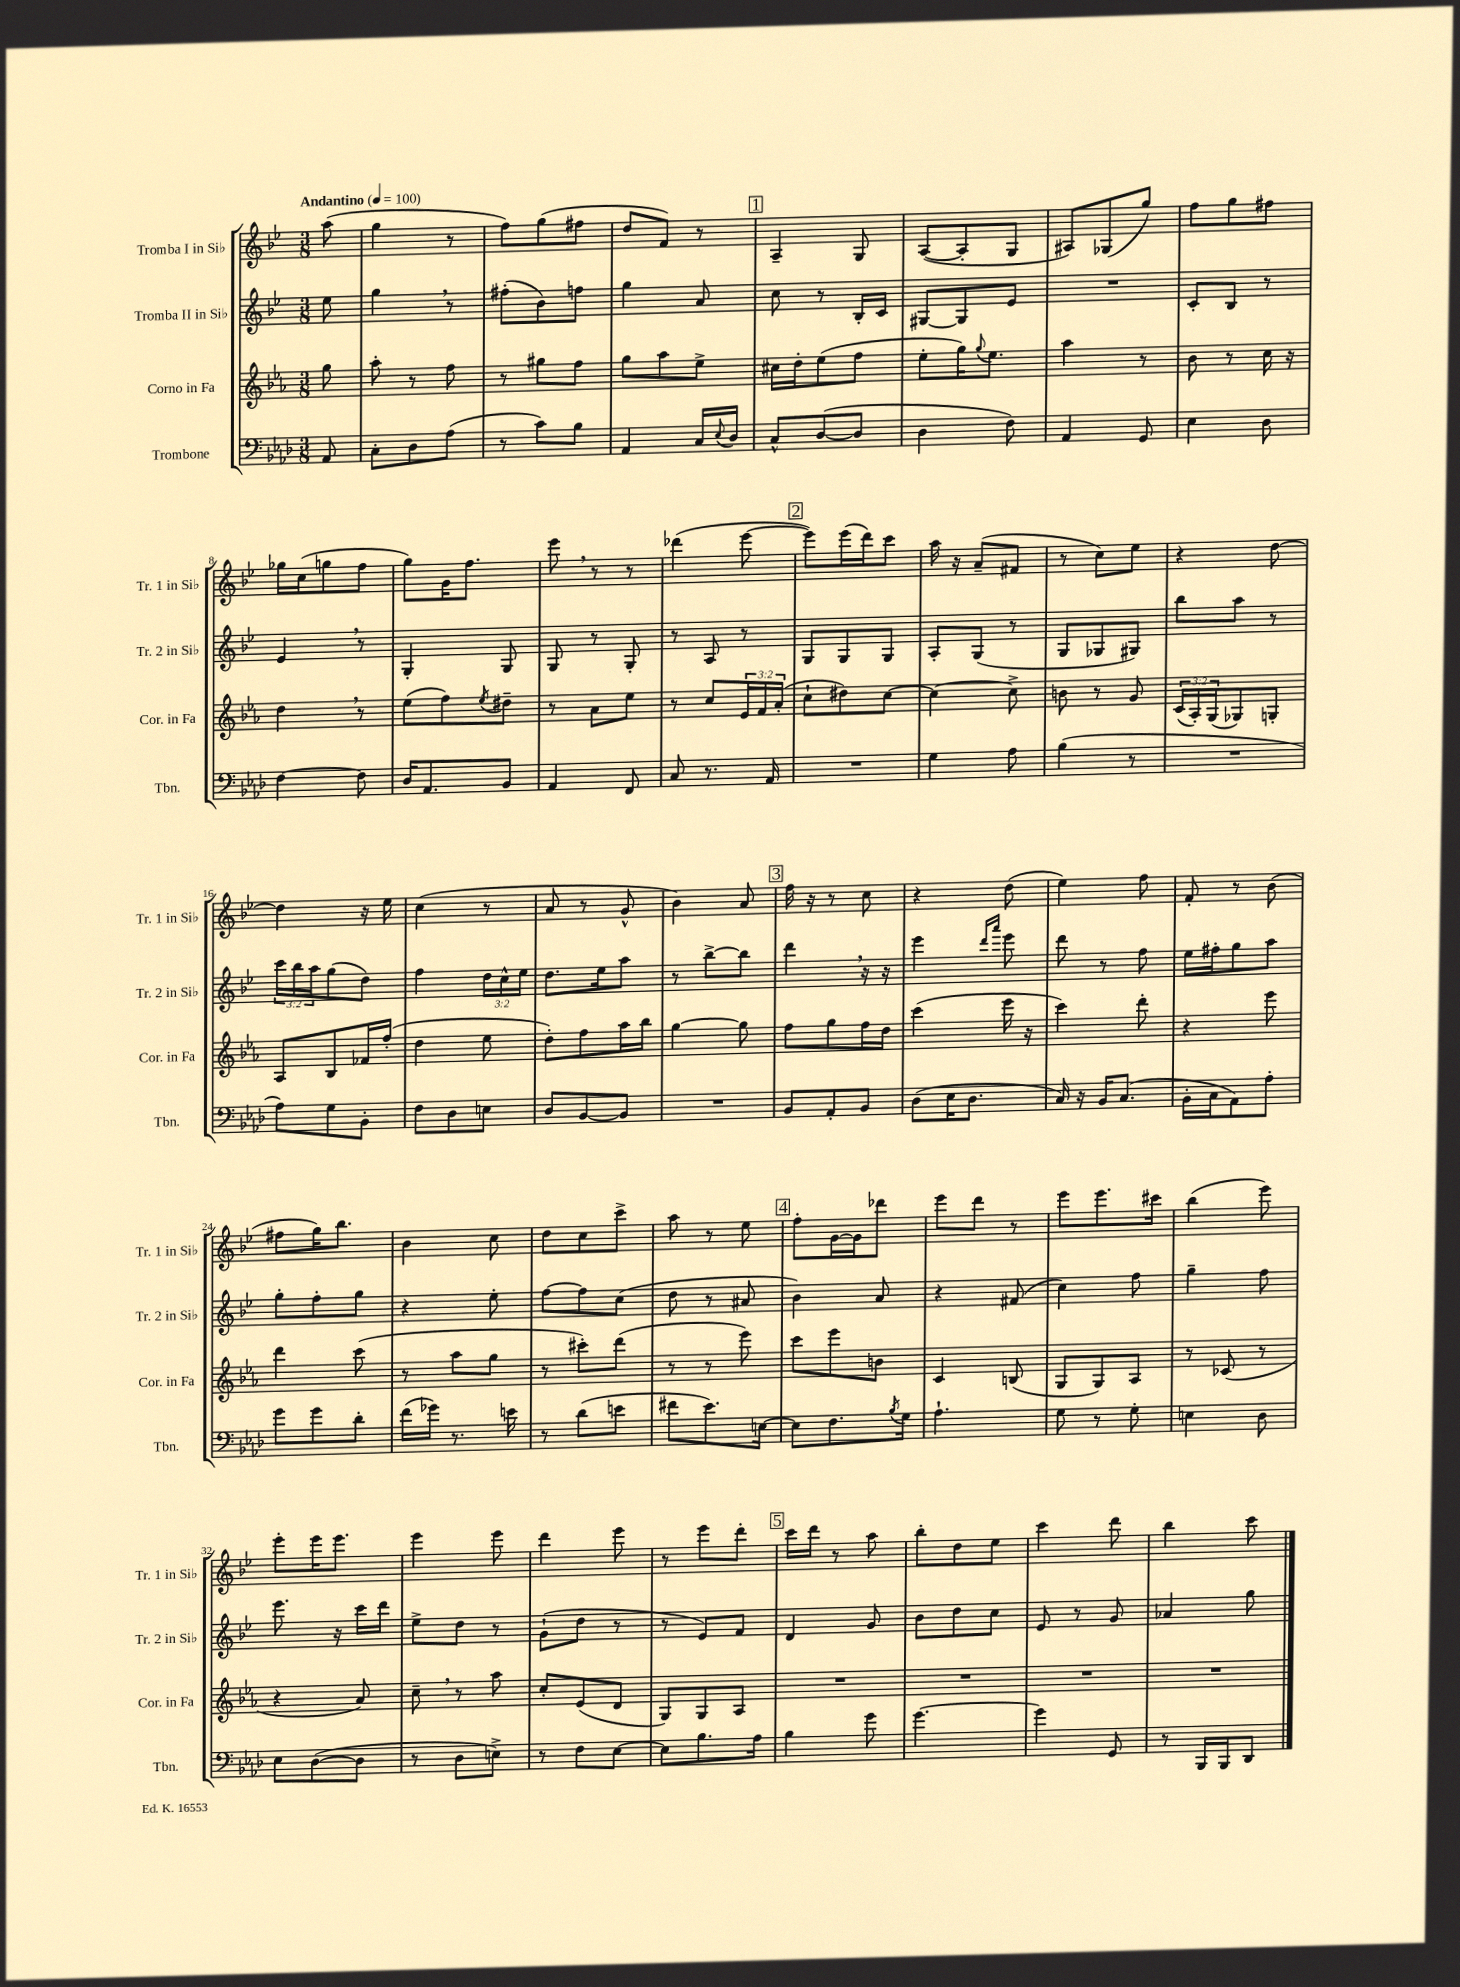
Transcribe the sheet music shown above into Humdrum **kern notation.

**kern	**kern	**kern	**kern
*staff4	*staff3	*staff2	*staff1
*clefF4	*clefG2	*clefG2	*clefG2
*k[b-e-a-d-]	*k[b-e-a-]	*k[b-e-]	*k[b-e-]
*M3/8	*M3/8	*M3/8	*M3/8
*MM100	*MM100	*MM100	*MM100
8AA-/	8gg\	8ee-\	(8aa\
=	=	=	=
8C'\L	8aa-'\	4gg\	4gg\
8D-\	8r	.	.
(8A-\J	8ff\	8r	8r
=	=	=	=
8r	8r	(8ff#'\L	8ff\L)
8c\L)	8gg#\L	8b-\)	(8gg\
8B-\J	8ff\J	8ff\J	8ff#\J
=	=	=	=
4AA-/	8gg\L	4gg\	8dd/L
.	8aa-\	.	8f/J)
16C/LL	8ee-^\J	8a/	8r
8qqE-/	.	.	.
16D-/JJ	.	.	.
=	=	=	=
8C^^/L	16cc#\LL	8cc\	4A~/
.	16dd'\J	.	.
([8D-/	(8ee-\	8r	.
8D-/]J	8ff\J	16B-'/LL	8G/
.	.	16c/JJ	.
=	=	=	=
4D-\	8ee-'\L	[8G#/L	([8A/L
.	16gg\K)	8G#/]	8A'/]
.	8qqgg/	.	.
.	8.ee-\J	.	.
8F\)	.	8e-/J	8G/J
=	=	=	=
4AA-/	4aa-\	4.r	8A#/L)
.	.	.	(8G-/
8GG/	8r	.	8gg/J)
=	=	=	=
4E-\	8b-\	8c'/L	8ff\L
.	8r	8B-/J	8gg\
8D-\	16cc\	8r	8ff#\J
.	16r	.	.
=	=	=	=
[4F\	4dd\	4e-/	16gg-\LL
.	.	.	(16cc\J
.	.	.	8gg\
8F\]	8r	8r	8ff\J
=	=	=	=
16D-/LK	(8ee-\L	4G'/	8gg\L)
8.AA-/	.	.	.
.	8ff\)	.	16g\K
.	.	.	8.ff\J
.	8qee-/	.	.
8BB-/J	8dd#~\J	8G/	.
=	=	=	=
4AA-/	8r	8G/	8eee-\
.	8a-\L	8r	8r
8FF/	8ee-\J	8G'/	8r
=	=	=	=
8C/	8r	8r	(4ddd-\
8.r	8cc/L	8A/	.
.	24e-/L	8r	[8eee-\
.	24f/	.	.
16AA-/	.	.	.
.	(24a-'/JJ	.	.
=	=	=	=
4.r	8cc`\L	8G/L	8eee-\]L)
.	8dd#\)	8G/	(16eee-\L
.	.	.	16ddd\J)
.	[8cc\J	8G/J	8ccc\J
=	=	=	=
4G\	4cc\_	8A'/L	16aa\
.	.	.	16r
.	.	(8G/J	(8a~/L
8A-\	8cc^\]	8r	8f#/J
=	=	=	=
(4B-\	8b\	8G/L	8r
.	8r	8G-/	8cc\L)
8r	8g/	8G#/J)	8ee-\J
=	=	=	=
4.r	(24c/LL	8bb-\L	4r
.	24A-'/)	.	.
.	(24G/J	.	.
.	8G-/)	8aa\J	.
.	8G'/J	8r	[8dd\
=	=	=	=
8A-\L)	8A-/L	24ccc\LL	4dd\]
.	.	24bb-\	.
.	.	24aa\J	.
8G\	8B-/	(8gg\	.
8BB-'\J	16f-/L	8dd\J)	16r
.	(16ff'/JJ	.	16ee-\
=	=	=	=
8F\L	4dd\	4ff\	(4cc\
8D-\	.	.	.
8E\J	8ee-\	24dd\LL	8r
.	.	24cc^^\	.
.	.	24ee-\JJ	.
=	=	=	=
8D-/L	8dd'\L)	8.dd\L	8a/
[8BB-/	8ff\	.	8r
.	.	16ee-\k	.
8BB-/]J	16aa-\L	8aa\J	8g^^/
.	16bb-\JJ	.	.
=	=	=	=
4.r	[4gg\	8r	4b-\)
.	.	[8bb-^\L	.
.	8gg\]	8bb-\]J	8a/
=	=	=	=
8BB-/L	8ff\L	4ddd\	16ff\
.	.	.	16r
8AA-'/	8gg\	.	8r
8BB-/J	16ff\L	16r	8cc\
.	16dd\JJ	16r	.
=	=	=	=
(8D-\L	(4ccc\	4eee-\	4r
16E-\K	.	.	.
8.D-\J	.	.	.
.	.	16qqddd/LL	.
.	.	16qqaaa/JJ	.
.	16eee-\	8eee-\	(8dd\
.	16r	.	.
=	=	=	=
16C/)	4ccc\)	8ddd\	4ee-\)
16r	.	.	.
16BB-/LK	.	8r	.
(8.C/J	.	.	.
.	8ddd'\	8ff\	8ff\
=	=	=	=
16BB-'\LL	4r	16ee-\LL	8f'/
16C\J	.	16ff#'\J	.
8AA-\)	.	8gg\	8r
8A-'\J	8eee-\	8aa\J	(8b-\
=	=	=	=
8g\L	4ddd\	8gg'\L	8ff#\L
8g\	.	8ff'\	16gg\K)
.	.	.	8.bb-\J
8d-'\J	(8ccc\	8gg\J	.
=	=	=	=
(16f\LL	8r	4r	4b-\
16g-\JJ)	.	.	.
8.r	8aa-\L	.	.
.	8gg\J	8ee-'\	8cc\
16e\	.	.	.
=	=	=	=
8r	8r	[8ff\L	8dd\L
(8d-\L	8ccc#'\L)	8ff\]	8cc\
8e\J	(8ddd\J	(8cc\J	8ccc^\J
=	=	=	=
8f#\L	8r	8dd\	8aa\
8.e-\)	8r	8r	8r
.	8eee-\)	8a#/	8ee-\
[16E\Jk	.	.	.
=	=	=	=
8E\]L	8ccc\L	4b-\)	8ff'\L
8.F\	8eee-\	.	[16g\L
.	.	.	16g\]J
.	8b\J	8a/	8ddd-\J
8qB-/	.	.	.
16G\Jk	.	.	.
=	=	=	=
4.A-`\	4c/	4r	8eee-\L
.	.	.	8ddd\J
.	(8B/	(8f#/	8r
=	=	=	=
8G\	8G/L	4cc\)	8eee-\L
8r	8G/)	.	8.eee-\
8G'\	8A-/J	8ff\	.
.	.	.	16ccc#\Jk
=	=	=	=
4E\	8r	4gg~\	(4bb-\
.	(8c-/	.	.
8D-\	8r	8ff\	8eee-\)
=	=	=	=
8E-\L	4r	8.eee-\	8eee-'\L
([8D-\	.	.	16eee-\K
.	.	16r	8.eee-\J
8D-\]J	8a-/)	16ccc\LL	.
.	.	16ddd\JJ	.
=	=	=	=
8r	8cc~\	8ee-^\L	4eee-\
8D-\L	8r	8dd\J	.
8E^\J)	8aa-\	8r	8eee-\
=	=	=	=
8r	8cc'/L	(8g`\L	4ddd\
8F\L	(8e-/	8dd\J	.
[8E-\J	8d/J	8r	8eee-\
=	=	=	=
8E-\]L	8G/L)	8r	8r
8.B-\	8G/	8e-/L)	8eee-\L
.	8A-/J	8f/J	8ddd'\J
16A-\Jk	.	.	.
=	=	=	=
4B-\	4.r	4d/	16ccc\LL
.	.	.	16ddd\JJ
.	.	.	8r
8g\	.	8g/	8aa\
=	=	=	=
[4.g\	4.r	8b-\L	8bb-'\L
.	.	8dd\	8dd\
.	.	8cc\J	8ee-\J
=	=	=	=
4g\]	4.r	8e-/	4ccc\
.	.	8r	.
8GG/	.	8g/	8ddd\
=	=	=	=
8r	4.r	4a-/	4bb-\
16BBB-/LL	.	.	.
16BBB-/J	.	.	.
8DD-/J	.	8gg\	8ccc\
==	==	==	==
*-	*-	*-	*-
